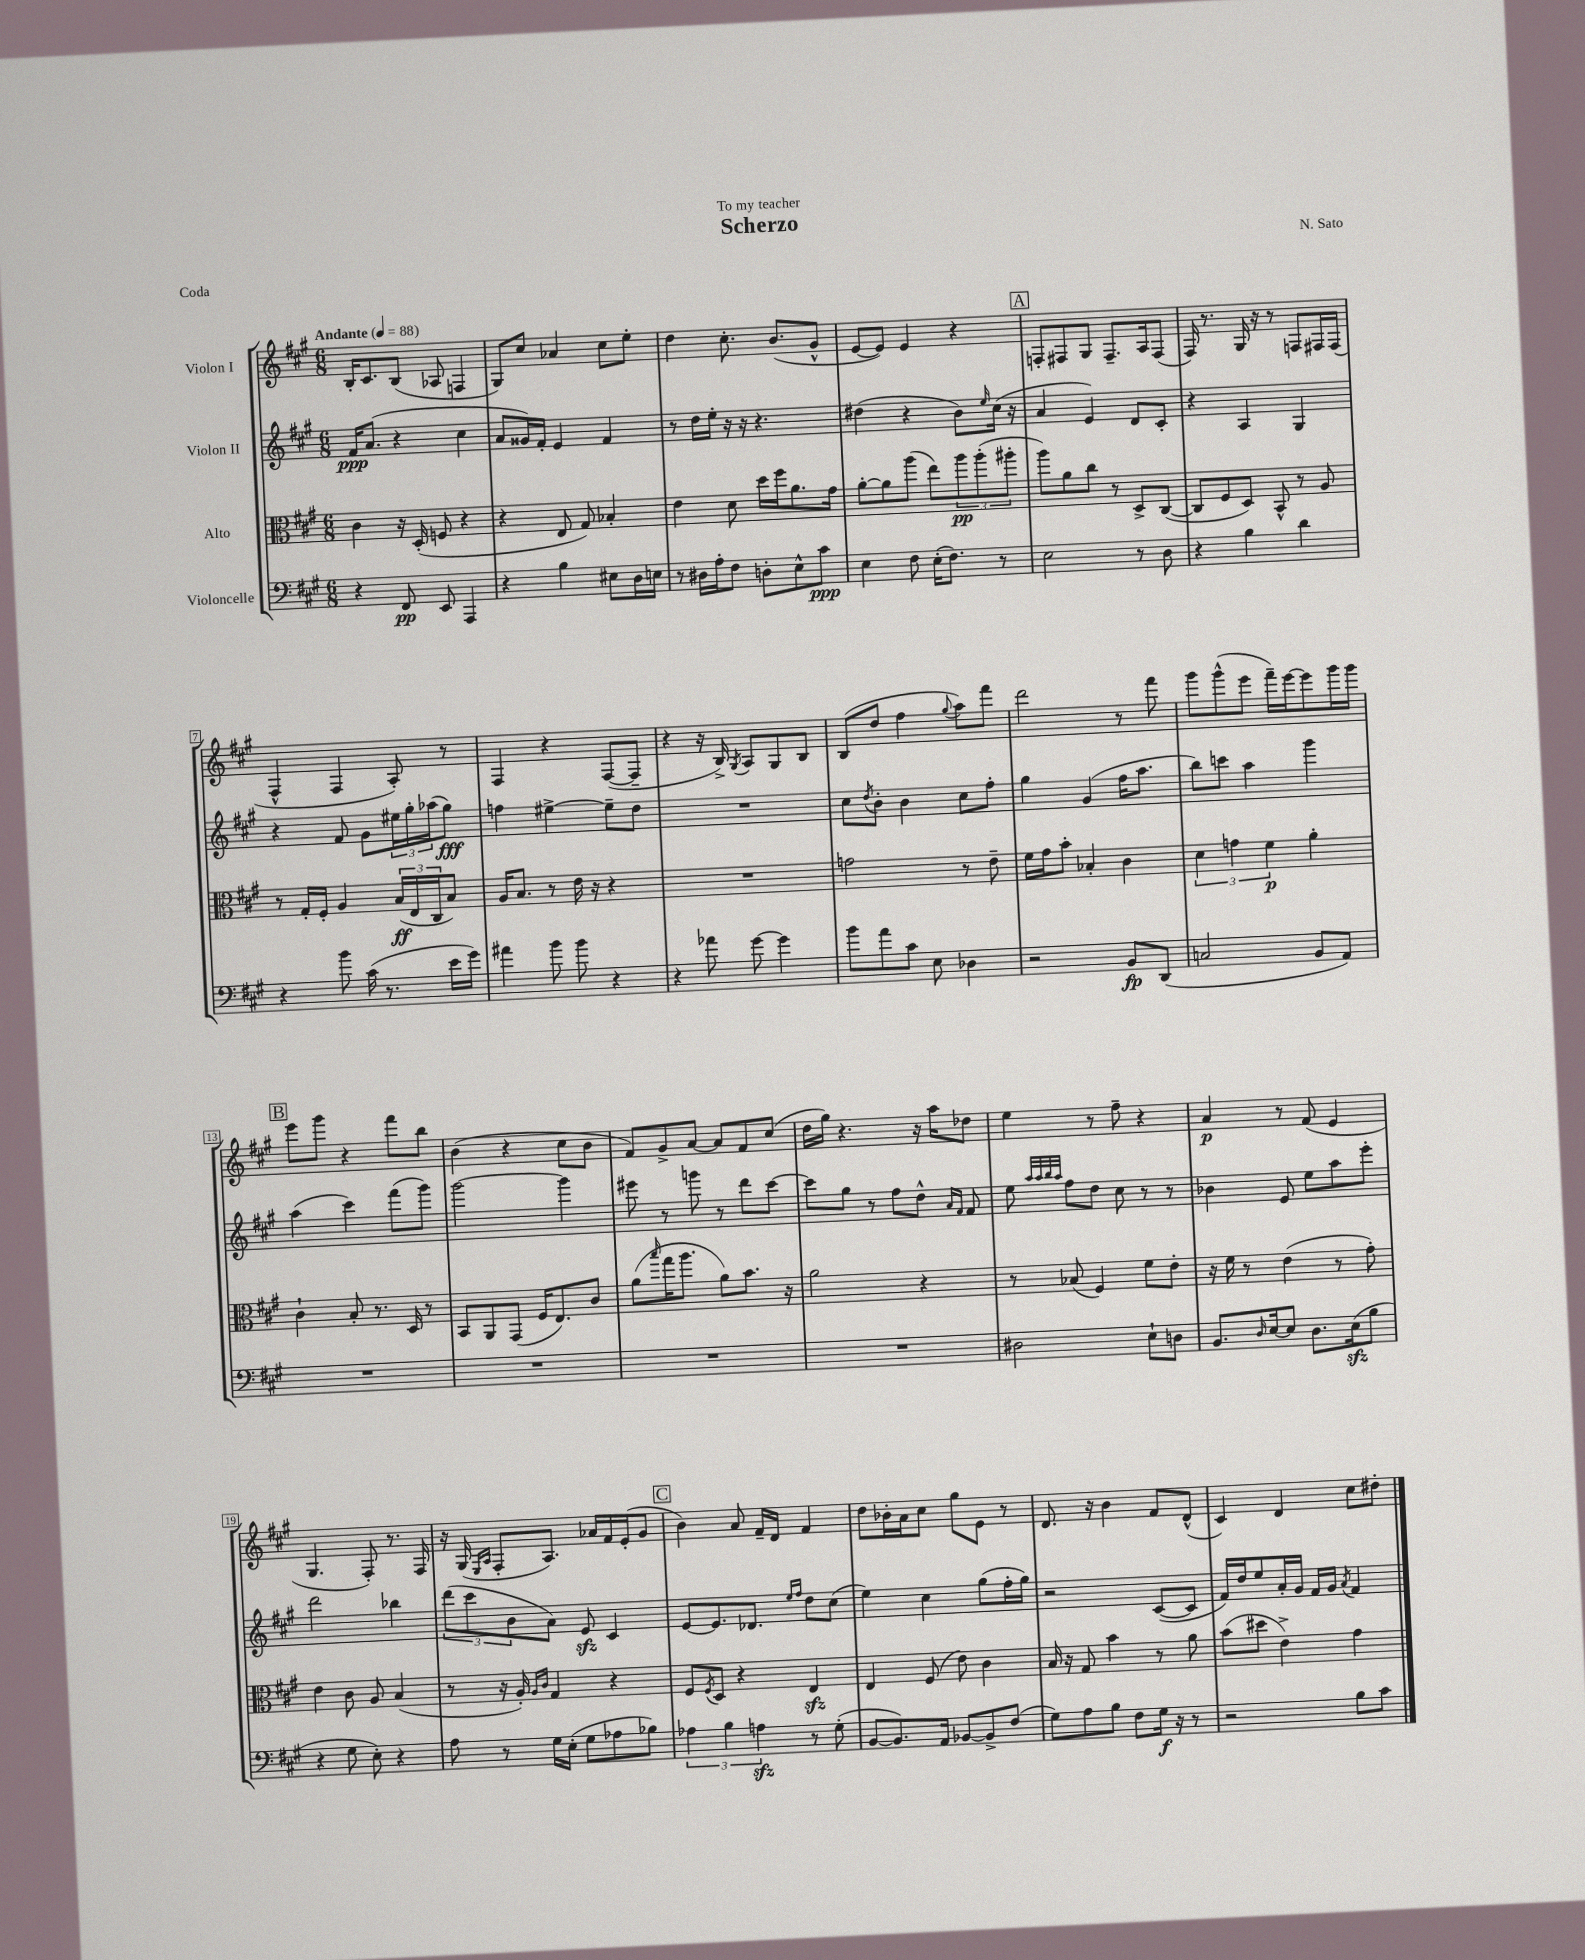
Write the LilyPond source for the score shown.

\header { title = "Scherzo" composer = "N. Sato" dedication = "To my teacher" piece = "Coda" }
<<
\new StaffGroup <<
\new Staff = "s0" \with { instrumentName = "Violon I" } {
    \clef treble \key a \major \numericTimeSignature \time 6/8 \tempo "Andante" 4 = 88
    b16-. cis'8. b8( aes8 f4 |
    gis8) cis''8 aes'4 cis''8 e''8-. |
    d''4 cis''8.-. b'8.( gis'8-^ |
    e'8~ e'8) e'4 r4 |
    \mark \markup { \box "A" } f8-. fis8 gis8 fis8.-- a16 fis8( |
    fis16) r8. gis16 r16 r8 f8 fis16 fis16( |
    fis4-^ fis4 a8-.) r8 |
    fis4 r4 fis8~( fis8-- |
    r4 r16 b16->) \acciaccatura { gis8 } a8 gis8 b8 |
    b8( d''8 fis''4 \appoggiatura { gis''8 } a''8) fis'''8 |
    d'''2 r8 fis'''8 |
    gis'''8 gis'''8-^( e'''8 fis'''16--) e'''16~ e'''8 gis'''16 gis'''16 |
    \mark \markup { \box "B" } e'''8 gis'''8 r4 fis'''8 b''8 |
    b'4( r4 cis''8 b'8 |
    fis'8) gis'8-> a'8~ a'8 fis'8 cis''8( |
    d''16 gis''16) r4. r16 a''16 des''8 |
    e''4 r8 fis''8-- r4 |
    a'4\p r8 fis'8( e'4 |
    gis4. fis8-.) r8. fis16 |
    r16 gis16( \grace { e16 a16 } fis8-. a8.) aes'16 fis'16 e'16-.( gis'8 |
    \mark \markup { \box "C" } b'4) a'8 fis'16-- d'16 fis'4 |
    d''8 bes'16-. a'16 cis''8 gis''8 e'8 r8 |
    d'8. r16 b'4 fis'8 d'8-^( |
    cis'4) d'4 cis''8 dis''8-. \bar "|." |
}
\new Staff = "s1" \with { instrumentName = "Violon II" } {
    \clef treble \key a \major \numericTimeSignature \time 6/8
    fis'16\ppp a'8.( r4 cis''4 |
    a'8 gisis'16) fis'16-. e'4 fis'4 |
    r8 d''16 e''16-. r16 r16 r4. |
    dis''4( r4 b'8) \grace { e''16 } cis''16( r16 |
    \mark \markup { \box "A" } a'4 e'4) d'8 cis'8-. |
    r4 a4 gis4 |
    r4 fis'8 gis'8 \tuplet 3/2 { eis''16 gis''16-. aes''16( } gis''8\fff) |
    f''4 eis''4~-> eis''8-- d''8 |
    R2. |
    cis''8 \acciaccatura { d''8 } b'8-. b'4 cis''8 fis''8-. |
    gis''4 gis'4( fis''16 a''8. |
    b''8) c'''8 a''4 gis'''4 |
    \mark \markup { \box "B" } a''4( cis'''4) fis'''8( gis'''8) |
    gis'''2~ gis'''4 |
    eis'''8 r8 g'''8 r8 d'''8 cis'''8~ |
    cis'''8 gis''8 r8 fis''8 d''8-^ \grace { a'16 fis'16 } fis'8 |
    e''8 \grace { a''32 a''32 b''32 a''32 } fis''8 d''8 cis''8 r8 r8 |
    bes'4 e'8 e''8 a''8 e'''8-. |
    d'''2 bes''4 |
    \tuplet 3/2 { d'''8( cis'''8 b'8 } a'8) e'8\sfz cis'4 |
    \mark \markup { \box "C" } e'8~ e'8. des'8. \grace { e''16 fis''16 } d''8 cis''8( |
    e''4) cis''4 gis''8( fis''16-. gis''16) |
    r2 cis'8~( cis'8 |
    fis'16) d''16 e''8 a'16-. gis'16 fis'16 gis'16 \acciaccatura { a'8 } fis'4 \bar "|." |
}
\new Staff = "s2" \with { instrumentName = "Alto" } {
    \clef alto \key a \major \numericTimeSignature \time 6/8
    cis'4 r16 d16-.( f8 r4 |
    r4 e8 gis8) bes4-. |
    e'4 d'8 d''16 fis''16 a'8. gis'16 |
    a'8~-. a'8 a''8( e''8) \tuplet 3/2 { a''8\pp a''8-.( ais''8-. } |
    \mark \markup { \box "A" } a''8) a'8 cis''8 r8 d8-> cis8~( |
    cis8 fis8 d8) b,8-^ r8 a8 |
    r8 gis16-. fis16-. a4 \tuplet 3/2 { b16\ff( e16 cis16 } b8) |
    a16 b8. r8 e'16 r16 r4 |
    R2. |
    g'2 r8 e'8-- |
    fis'16 gis'16 b'8-. bes4-. cis'4 |
    \tuplet 3/2 { d'4 g'4 fis'4\p } a'4-. |
    \mark \markup { \box "B" } cis'4-! b8-. r8. d16 r8 |
    b,8 a,8 gis,8( fis16 e8.) cis'8 |
    a'8( \grace { b''16 } gis''16 a''8. a'8) b'8. r16 |
    a'2 r4 |
    r8 bes8( fis4) fis'8 e'8-. |
    r16 fis'16 r8 e'4( r8 gis'8-.) |
    e'4 cis'8 a8 b4( |
    r8 r16 a16-.) \grace { a16 cis'16 } gis4 r4 |
    \mark \markup { \box "C" } fis8 \acciaccatura { fis8 } d8 r4 e4\sfz |
    e4 fis8( e'8) cis'4 |
    b16 r16 gis8 b'4 r8 a'8 |
    b'8( dis''8 e'4->) gis'4 \bar "|." |
}
\new Staff = "s3" \with { instrumentName = "Violoncelle" } {
    \clef bass \key a \major \numericTimeSignature \time 6/8
    r4 fis,8\pp e,8 a,,4 |
    r4 b4 eis8 d16 e16 |
    r8 dis16 a16-. fis8 d8-. e8-^ cis'8\ppp |
    e4 fis8 e16-.( fis8.) r8 |
    \mark \markup { \box "A" } e2 r8 d8 |
    r4 b4 d'4 |
    r4 b'8 cis'16( r8. e'16 gis'16) |
    ais'4 b'8 b'8 r4 |
    r4 aes'8 gis'8~ gis'4 |
    b'8 a'8 cis'8 e8 des4 |
    r2 b,8\fp d,8( |
    c2 b,8 a,8) |
    \mark \markup { \box "B" } R2. |
    R2. |
    R2. |
    R2. |
    dis2 e8-! d8 |
    b,8. \grace { d16 } e16~ e8 d8. e16\sfz( b8 |
    r4 gis8 e8-.) r4 |
    a8 r8 gis16 e16-.( gis8 aes8 bes8) |
    \mark \markup { \box "C" } \tuplet 3/2 { aes4 b4 a4\sfz } r8 gis8-.( |
    b,8~ b,8.) a,16 bes,8~ bes,8-> fis8( |
    gis8) a8 b8 fis8 gis16\f r16 r8 |
    r2 b8 cis'8 \bar "|." |
}
>>
>>
\layout { \context { \Score \override BarNumber.stencil = #(make-stencil-boxer 0.1 0.3 ly:text-interface::print) } }
